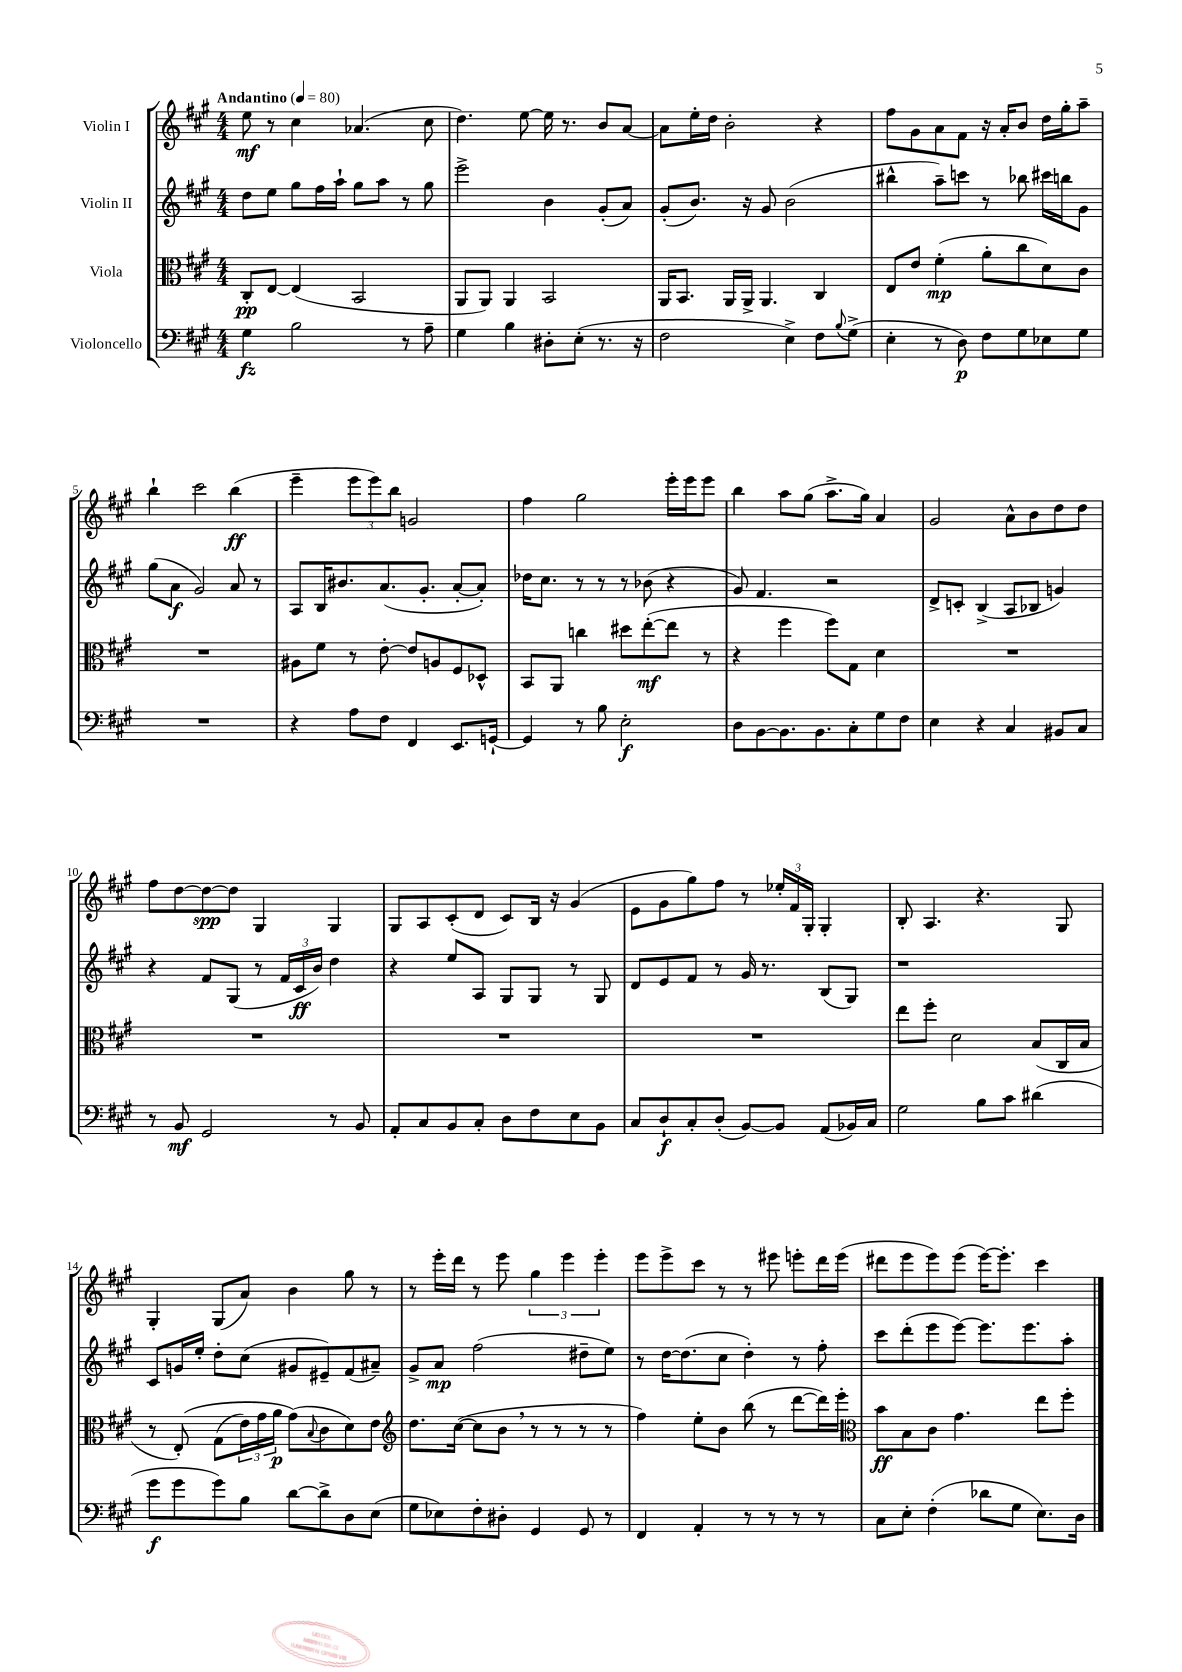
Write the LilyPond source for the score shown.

<<
\new StaffGroup <<
\new Staff = "s0" \with { instrumentName = "Violin I" } {
    \clef treble \key a \major \numericTimeSignature \time 4/4 \tempo "Andantino" 4 = 80
    e''8\mf r8 cis''4 aes'4.( cis''8 |
    d''4.) e''8~ e''16 r8. b'8 a'8~ |
    a'8 e''16-. d''16 b'2-. r4 |
    fis''8 gis'8 a'8 fis'8 r16 a'16-. b'8 d''16 gis''16-. a''8-- |
    b''4-! cis'''2 b''4\ff( |
    e'''4-- \tuplet 3/2 { e'''8 e'''8) b''8 } g'2 |
    fis''4 gis''2 e'''16-. e'''16 e'''8 |
    b''4 a''8 gis''8( a''8.-> gis''16) a'4 |
    gis'2 a'8-^ b'8 d''8 d''8 |
    fis''8 d''8~ d''8~\spp d''8 gis4 gis4 |
    gis8 a8 cis'8-.( d'8 cis'8) b16 r16 gis'4( |
    e'8 gis'8 gis''8) fis''8 r8 \tuplet 3/2 { ees''16-. fis'16 gis16-. } gis4-. |
    b8-. a4. r4. gis8 |
    gis4-. gis8( a'8) b'4 gis''8 r8 |
    r8 e'''16-. d'''16 r8 e'''8 \tuplet 3/2 { gis''4 e'''4 e'''4-. } |
    e'''8 e'''8-> cis'''8 r8 r8 eis'''8 e'''8-. d'''16 e'''16( |
    dis'''8 e'''8 e'''8) e'''8( e'''16~) e'''8.-. cis'''4 \bar "|." |
}
\new Staff = "s1" \with { instrumentName = "Violin II" } {
    \clef treble \key a \major \numericTimeSignature \time 4/4
    d''8 e''8 gis''8 fis''16 a''16-! gis''8 a''8 r8 gis''8 |
    e'''2-> b'4 gis'8-.( a'8) |
    gis'8-.( b'8.) r16 gis'8 b'2( |
    bis''4-^ a''8--) c'''8 r8 bes''8 cis'''16 b''16 gis'8 |
    gis''8( a'8\f gis'2) a'8 r8 |
    a8 b16 bis'8. a'8.( gis'8.-. a'8~-. a'8-.) |
    des''16 cis''8. r8 r8 r8 bes'8( r4 |
    gis'8) fis'4. r2 |
    d'8-> c'8-. b4->( a8 bes8 g'4) |
    r4 fis'8 gis8( r8 \tuplet 3/2 { fis'16 cis'16\ff b'16) } d''4 |
    r4 e''8 a8 gis8 gis8 r8 gis8 |
    d'8 e'8 fis'8 r8 gis'16 r8. b8( gis8) |
    r1 |
    cis'8 g'16 e''16-. d''8-. cis''8( gis'8 eis'8--) fis'8( ais'8--) |
    gis'8-> a'8\mp fis''2( dis''8-- e''8) |
    r8 d''16~ d''8.( cis''8 d''4-.) r8 fis''8-. |
    cis'''8 d'''8-.( e'''8 e'''8~) e'''8. e'''8. a''8-. \bar "|." |
}
\new Staff = "s2" \with { instrumentName = "Viola" } {
    \clef alto \key a \major \numericTimeSignature \time 4/4
    cis8-.\pp e8~ e4( b,2 |
    a,8 a,8) a,4 b,2 |
    a,16 b,8. a,16 a,16-> a,4. cis4 |
    e8 e'8 fis'4-.\mp( a'8-. cis''8 d'8) cis'8 |
    R1 |
    ais8 fis'8 r8 e'8~-. e'8 a8 fis8 des8-^ |
    b,8 a,8 c''4 dis''8 e''8~-.\mf( e''8 r8 |
    r4 fis''4 fis''8) gis8 d'4 |
    R1 |
    R1 |
    R1 |
    R1 |
    e''8 fis''8-. d'2 b8( cis16 b16 |
    r8 e8-.)\( gis8( \tuplet 3/2 { e'16) gis'16 a'16\p } gis'8(\) \appoggiatura { b8 } cis'8 d'8) e'8 |
    \clef treble d''8. cis''16~( cis''8 b'8 \breathe r8 r8 r8 r8 |
    fis''4) e''8-. b'8 b''8( r8 d'''8~ d'''16) e'''16-. |
    \clef alto b'8\ff b8 cis'8 gis'4. e''8 fis''8-. \bar "|." |
}
\new Staff = "s3" \with { instrumentName = "Violoncello" } {
    \clef bass \key a \major \numericTimeSignature \time 4/4
    gis4\fz b2 r8 a8-- |
    gis4 b4 dis8-. e8-.( r8. r16 |
    fis2 e4->) fis8 \appoggiatura { b8 } gis8->( |
    e4-. r8 d8\p) fis8 gis8 ees8 gis8 |
    R1 |
    r4 a8 fis8 fis,4 e,8. g,16~-! |
    g,4 r8 b8 e2-.\f |
    d8 b,8~ b,8. b,8. cis8-. gis8 fis8 |
    e4 r4 cis4 bis,8 cis8 |
    r8 b,8\mf gis,2 r8 b,8 |
    a,8-. cis8 b,8 cis8-. d8 fis8 e8 b,8 |
    cis8 d8-!\f cis8-. d8-.( b,8~) b,8 a,8( bes,16) cis16 |
    gis2 b8 cis'8 dis'4( |
    gis'8\f gis'8 gis'8) b8 d'8~ d'8-> d8 e8( |
    gis8 ees8) fis8-. dis8-. gis,4 gis,8 r8 |
    fis,4 a,4-. r8 r8 r8 r8 |
    cis8 e8-. fis4-.( des'8 gis8 e8.) d16 \bar "|." |
}
>>
>>
